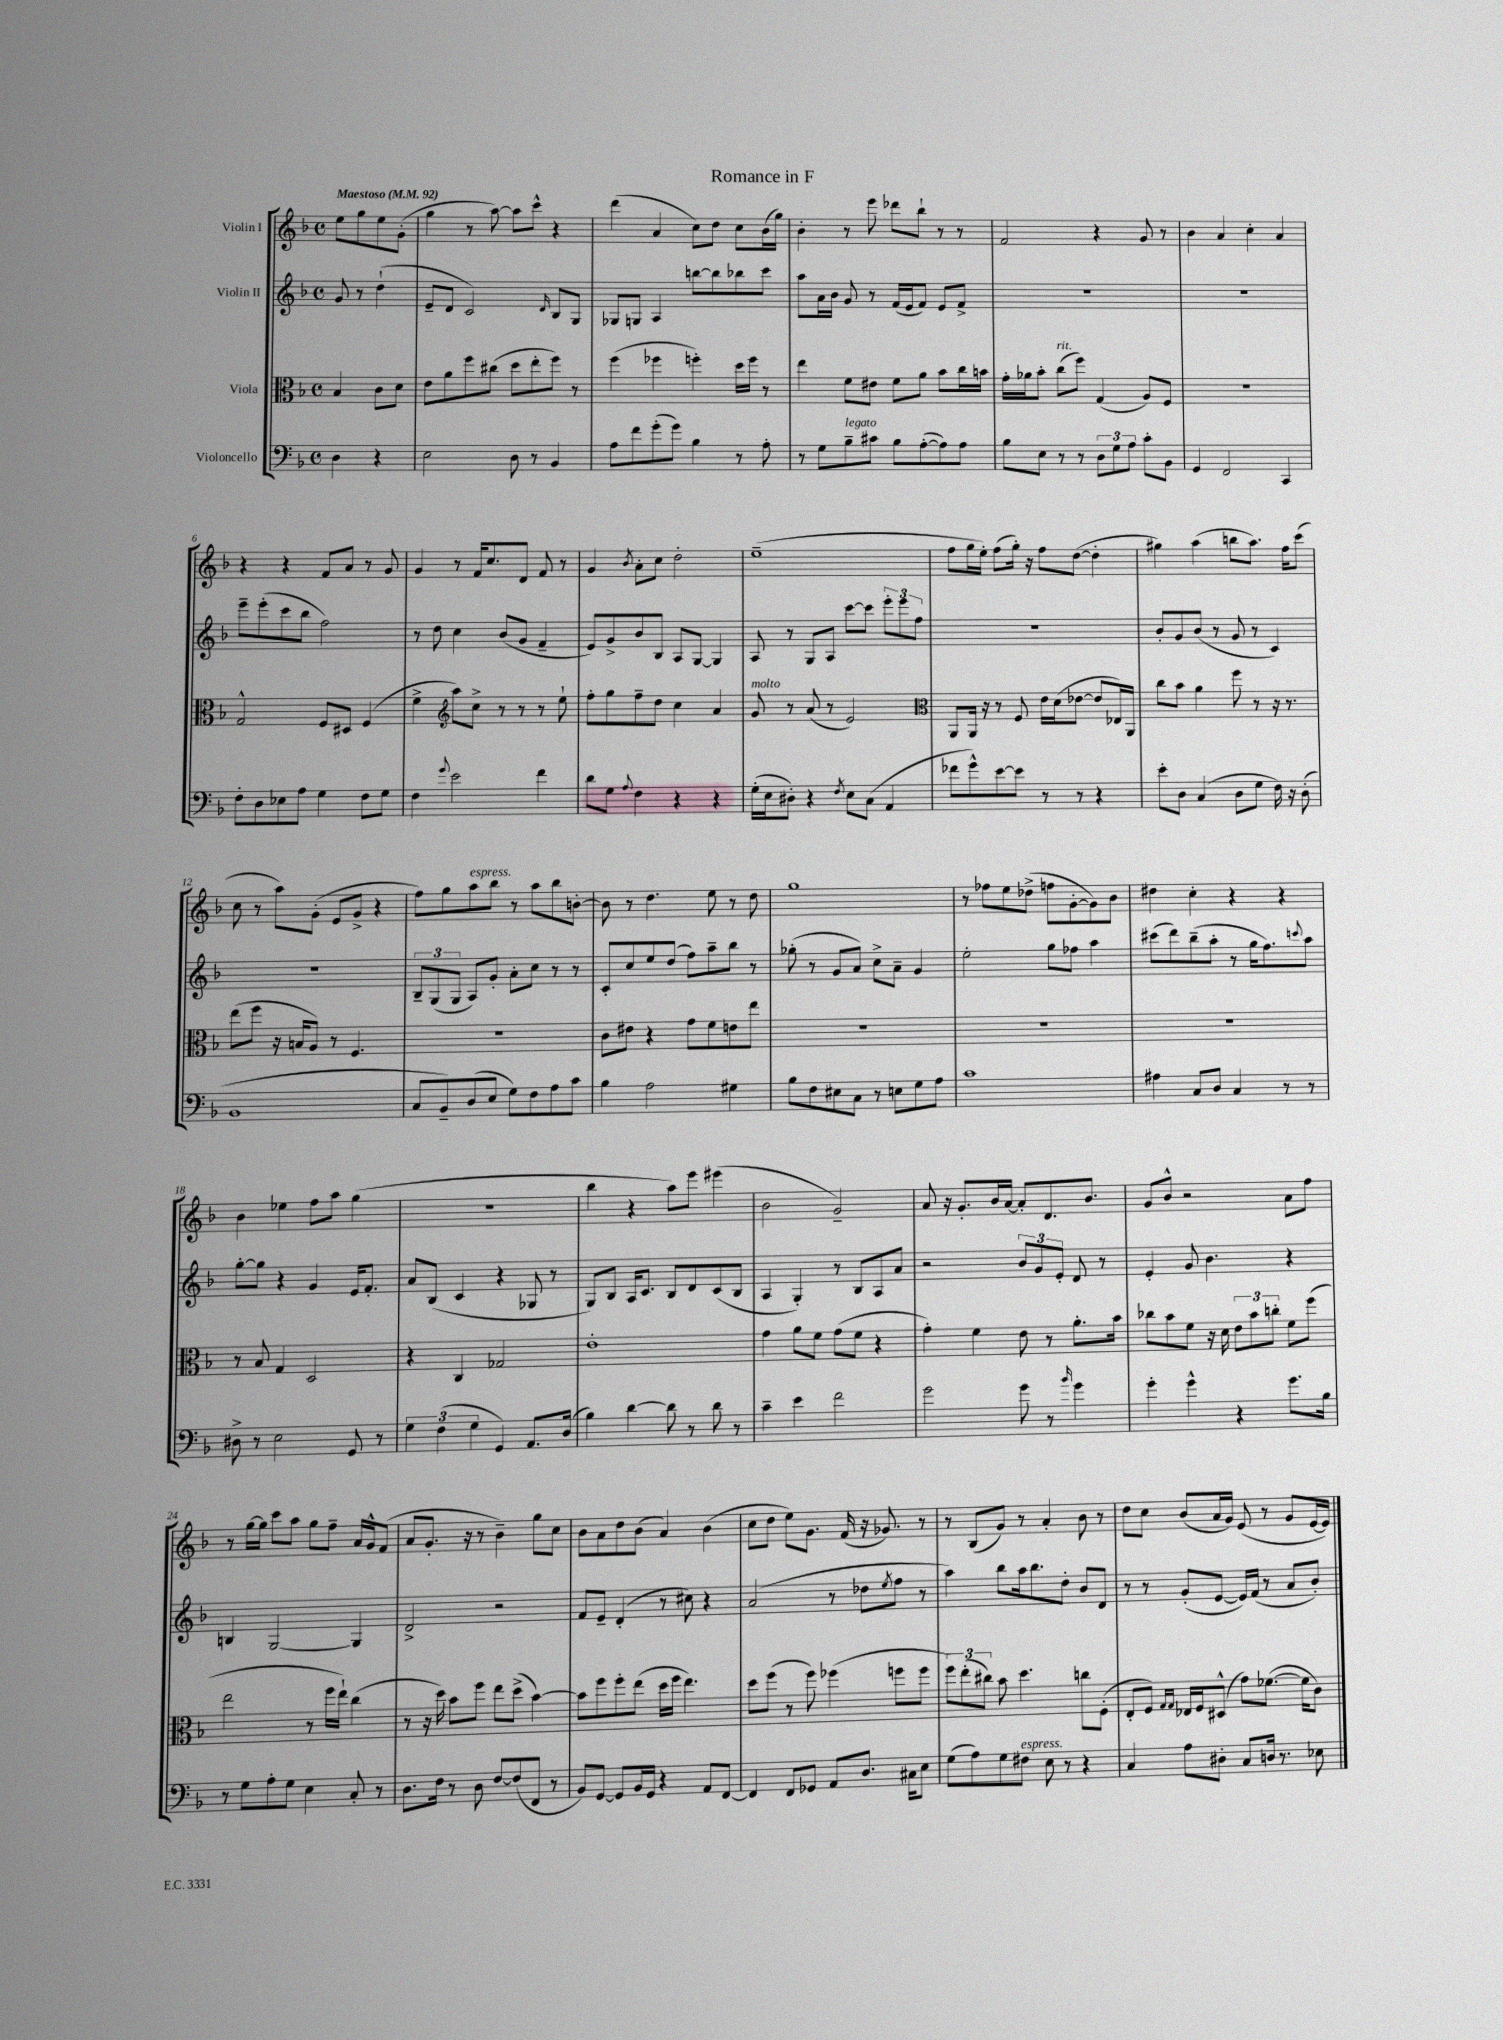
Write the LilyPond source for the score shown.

\header { title = "Romance in F" }
<<
\new StaffGroup <<
\new Staff = "s0" \with { instrumentName = "Violin I" } {
    \clef treble \key f \major \defaultTimeSignature \time 4/4 \partial 2 \tempo "Maestoso" 4 = 92
    e''8 g''8 e''8 g'8-.( |
    g''4 r8 a''8~) a''8 c'''8-^ r4 |
    d'''4( a'4 c''8) d''8 c''8 bes'16( g''16) |
    bes'4-. r8 e'''8 des'''8 bes''8-! r8 r8 |
    f'2 r4 g'8 r8 |
    bes'4 a'4 c''4-. a'4 |
    r4 r4 f'8 a'8 r8 g'8 |
    g'4 r8 f'16 c''8. d'8 f'8 r8 |
    g'4 \acciaccatura { bes'8 } a'8-. c''8 d''2-. |
    e''1--( |
    f''8 g''16 e''16-.) f''8( g''16-.) r16 f''8 d''8~( d''4-. |
    gis''4) a''4( b''8 a''8.) f''16 c'''8( |
    c''8 r8 a''8) g'8-.( e'8 g'8-> r4 |
    f''8) g''8 a''8^\markup { \italic "espress." } bes''8 r8 a''8 bes''8 b'8~-. |
    b'8 r8 d''4. e''8 r8 d''8 |
    g''1 |
    r8 fes''8 e''8 des''8->( f''8 g'8~-. g'8) bes'8 |
    dis''4 c''4-. r4 r4 |
    bes'4 ees''4 f''8 a''8 g''4( |
    R1 |
    bes''4 r4 a''8) e'''8 eis'''4( |
    bes'2 g'2--) |
    a'8 r16 g'8.-. bes'16 a'16~ a'8-. d'8. bes'8. |
    g'8 bes'8-^ r2 a'8 f''8 |
    r8 g''16~ g''16 c'''8 a''8 g''8 f''8-- a'16 g'16-^ f'8( |
    a'8 g'8.-. r16 r8 bes'4--) g''8 c''8 |
    bes'8 a'8 d''8 bes'8( a'4) bes'4( |
    c''8 d''8 e''8) g'8. f'16( r16 ges'8.) r8 |
    r8 bes8( g'8) r8 a'4-. bes'8 r8 |
    d''8 c''8 bes'8( a'16 g'16) e'8( r8 g'8 e'16~ e'16) \bar "|." |
}
\new Staff = "s1" \with { instrumentName = "Violin II" } {
    \clef treble \key f \major \defaultTimeSignature \time 4/4 \partial 2
    g'8 r8 d''4-!( |
    e'8-- d'8 c'2) \grace { d'16 } bes8 g8 |
    ges8 g8 a4 b''8~ b''8 bes''8 c'''8 |
    a''8 a'16 bes'16 g'8 r8 f'16( e'16 f'8) e'8 f'8-> |
    R1 |
    R1 |
    e'''8-- e'''8-.( c'''8 bes''8 f''2) |
    r8 d''8 c''4 bes'8( g'8 f'4-- |
    e'8) g'8-> bes'8 bes8 a8 g8~ g4 |
    a8 r8 g8 a8 c'''8~ c'''8 \tuplet 3/2 { e'''8-. e'''8 f''8 } |
    R1 |
    bes'8-. g'8 bes'8( r8 g'8 r8 c'4) |
    R1 |
    \tuplet 3/2 { bes8-- g8( g8 } a8) g'8-. a'8-. c''8 r8 r8 |
    c'8-. c''8 e''8 d''8( f''8) a''8-- bes''8 r8 |
    ges''8-.( r8 g'8 a'8) c''8-> a'8-- g'4 |
    e''2-. g''8 fes''8 a''4 |
    cis'''8( d'''8) bes''8--( a''8-. r8 g''16 f''8.) \appoggiatura { c'''8 } a''8 |
    g''8~-. g''8 r4 g'4 e'16 f'8.-. |
    a'8 bes8( c'4 r4 ges8 r8 |
    g8) bes8 a16 c'8. bes8 d'8 c'8( bes8 |
    a4 g4-.) r8 bes8 a8 a'8 |
    r2 \tuplet 3/2 { bes'8 g'8 e'8-. } d'8 r8 |
    e'4-. g'8 bes'4. r4 |
    b4 g2~ g4 |
    d'2-> r2 |
    f'8 e'8-- d'4-.( r8 cis''8) r4 |
    a'2( r8 des''8 \acciaccatura { e''8 } f''8 r8 |
    a''4) bes''8 a''16 bes''8. d''8-. bes'8 d'8 |
    r8 r8 g'8-.( e'8~ e'16) f'16( r8 a'8 bes'8-.) \bar "|." |
}
\new Staff = "s2" \with { instrumentName = "Viola" } {
    \clef alto \key f \major \defaultTimeSignature \time 4/4 \partial 2
    bes4 c'8 d'8 |
    e'8 a'8 f''8 cis''8( d''8 e''8-. f''8) r8 |
    f''4( fes''4 f''4-.) d''16 f''16 r8 |
    e''4 f'8 eis'8 f'8 a'8 bes'8 c''16 b'16 |
    g'16-. aes'16 bes'8-. c''8^\markup { \italic "rit." }( f''8) g4( a8) f8 |
    R1 |
    g2-^ f8 dis8 f4( |
    f'4-> \clef treble a''8) c''8-> r8 r8 r8 e''8-! |
    f''8-. g''8 f''8-- d''8 c''4 a'4 |
    g'8^\markup { \italic "molto" } r8 a'8( r8 e'2) |
    \clef alto a,8 a,16 r16 r8 f8 e'16 d'16( ees'8~ ees'8 ees16) a,16 |
    c''8 bes'8 a'4 f''8 r8 r16 r8. |
    e''8( f''8 r16 b16 a8) r8 f4. |
    r1 |
    c'8 eis'8 r4 g'8 f'8 e'8 e''8 |
    R1 |
    R1 |
    R1 |
    r8 bes8 g4 d2 |
    r4 c4 ges2 |
    e'1-. |
    g'4 a'8 f'8 g'8( f'8 r4 |
    g'4-.) f'4 e'8 r8 a'8.-. bes'16 |
    ces''8 bes'8 f'8 r16 d'16 \tuplet 3/2 { e'8 bes'8 c''8-. } f'8 f''8( |
    e''2 r8 f''16 e''16-!) c''4( |
    r8 r16 d''16) bes'8 f''8 e''8 d''8->( bes'4~) |
    bes'8 f''8 f''8-. e''8( d''16 f''16 e''4.) |
    d''8 f''8( r8 f''8) fes''4( f''8 f''8 |
    \tuplet 3/2 { f''8) e''8-.( cis''8) } bes'8 d''4. c''8 f8-.( |
    e8-. f8) \grace { g16 g16 } ees16 f16 dis8-^( g'8) fes'8.~( fes'16 c'8) \bar "|." |
}
\new Staff = "s3" \with { instrumentName = "Violoncello" } {
    \clef bass \key f \major \defaultTimeSignature \time 4/4 \partial 2
    d4 r4 |
    e2 d8 r8 bes,4 |
    a8 f'8 g'8-.( g'8) bes4 r8 a8-. |
    r8 g8 bes8--^\markup { \italic "legato" } cis'8 bes8 a8~-.( a8) a8 |
    bes8 e8 r8 r8 \tuplet 3/2 { d8 g8 a8 } c'8-. bes,8 |
    g,4 f,2 c,4 |
    f8-. d8 ees8 a8 g4 f8 g8 |
    f4 \appoggiatura { g'8 } e'2 f'4 |
    d'8 g8 \appoggiatura { a8 } f4 r4 r4 |
    g16-.( e16 dis8-.) r4 \acciaccatura { f8 } e8 c8( a,4 |
    fes'8 g'8-^) e'8~ e'8 r8 r8 r4 |
    e'8-. d8 c4( d8 g8 f16) r16 d8-.( |
    bes,1 |
    c8 bes,8--) d8( e8 g8) f8 a8 c'8 |
    bes4 a2 gis4 |
    bes8 f8 eis8 c8 r8 e8 g8 a8 |
    c'1 |
    ais4 c8 d8 c4 r8 r8 |
    dis8-> r8 e2 g,8 r8 |
    \tuplet 3/2 { g4 f4( g4 } g,4) a,8. d16( |
    bes4) d'4~ d'8 r8 d'8 r8 |
    c'4-- e'4 f'2 |
    g'2 g'8 r8 \grace { bes'16 } g'4 |
    g'4-. g'4-^ r4 g'8. bes16 |
    r8 g8 a8-. g8 e4 c8-. r8 |
    d8. f16 r8 d8 f8~ f8( f,8 r8 |
    bes,8) g,8~ g,8 bes,16 g,16 r4 a,8 f,8~ |
    f,4 f,8 ges,8 a,8 d8. cis16 e8 |
    g8( a8) g8 fis8^\markup { \italic "espress." } e8 r8 r4 |
    c4 a8 dis8-. c8 d16 r8. ees8 \bar "|." |
}
>>
>>
